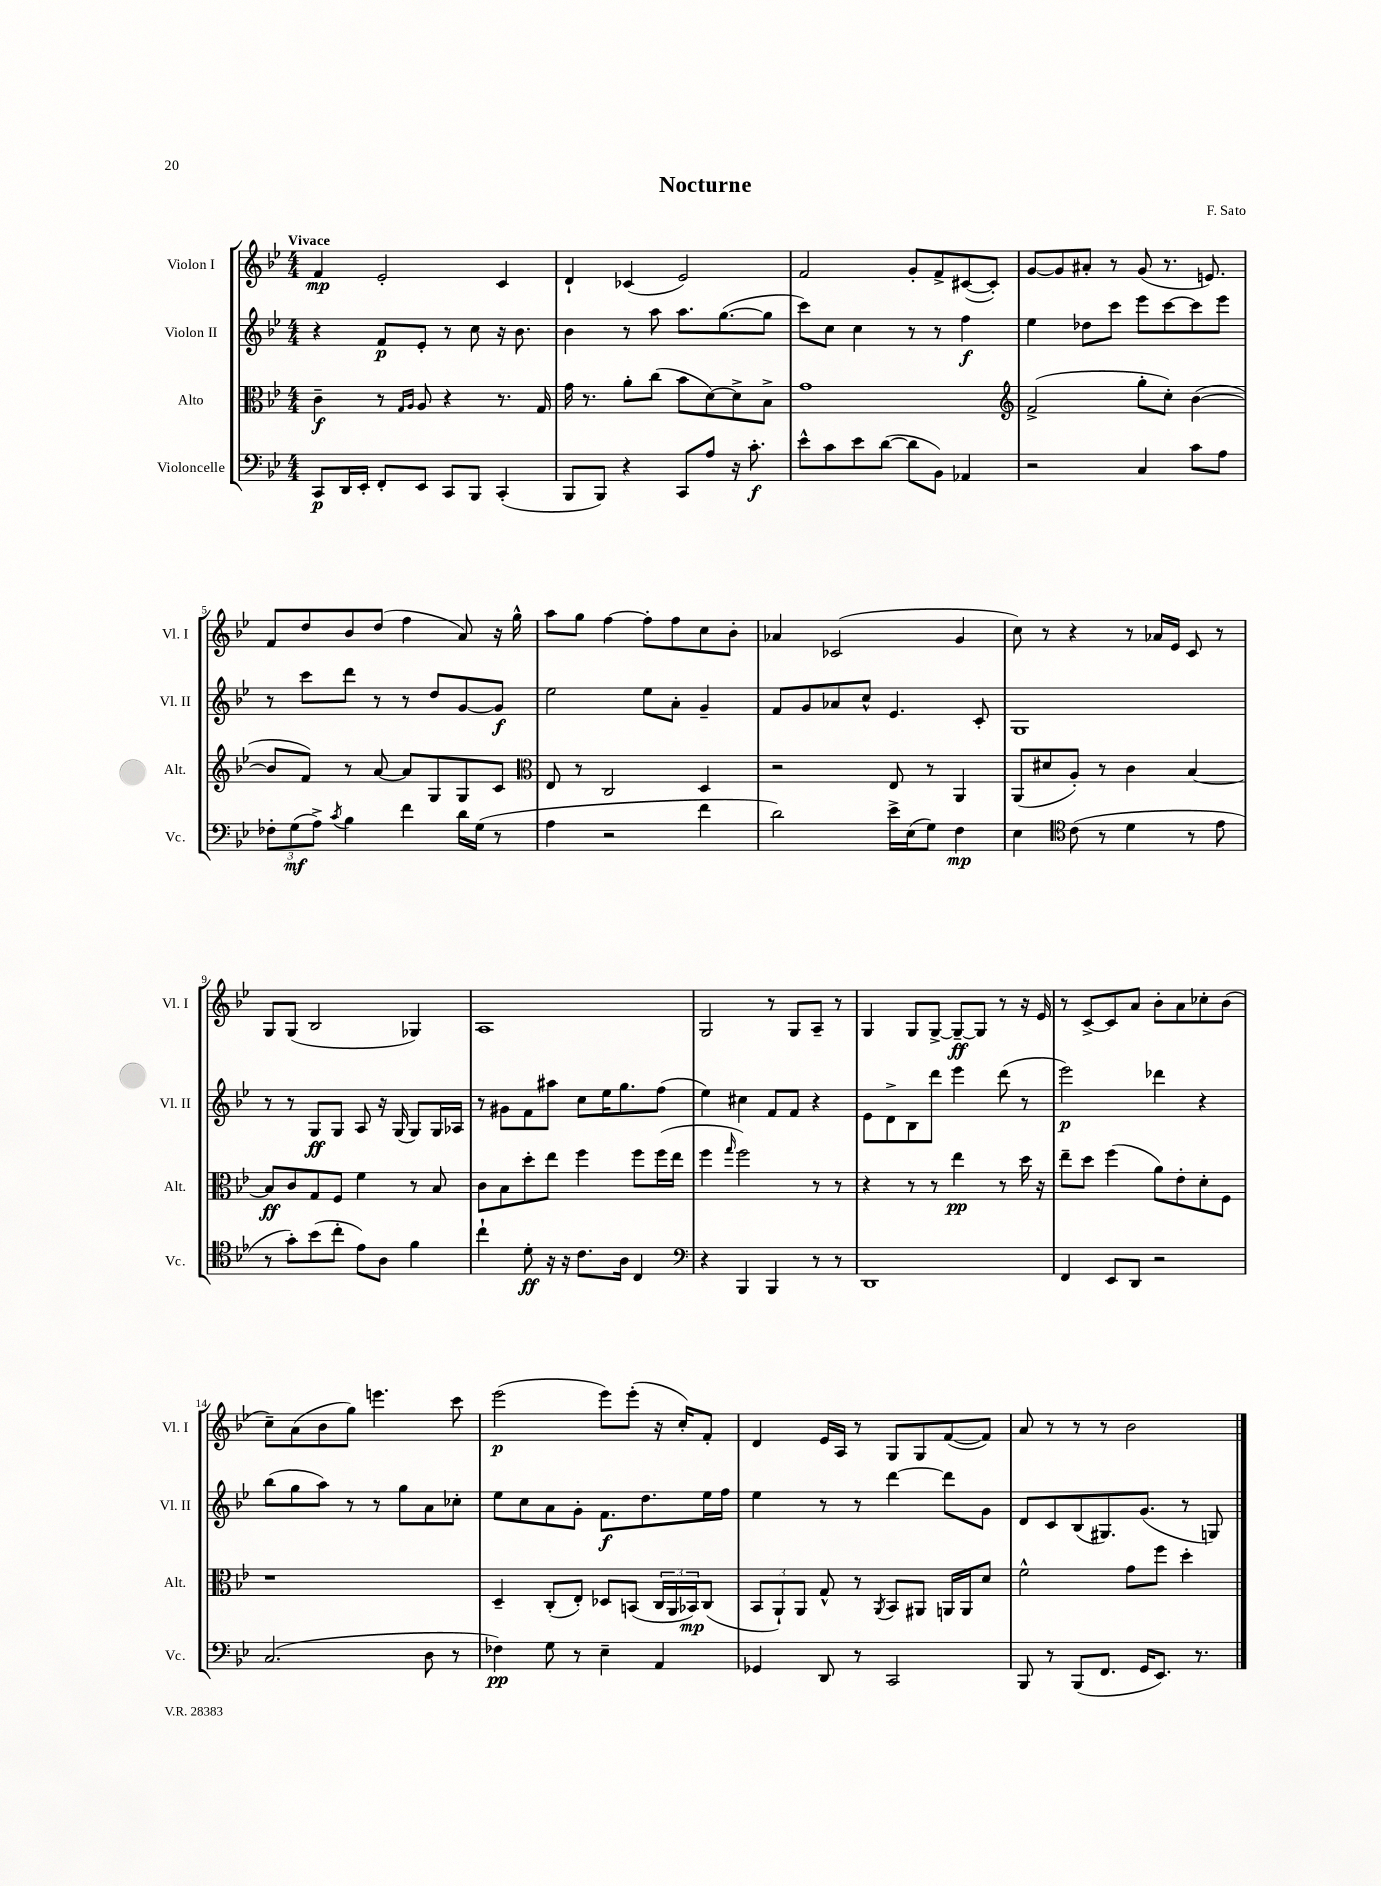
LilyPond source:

\header { title = "Nocturne" composer = "F. Sato" }
<<
\new StaffGroup <<
\new Staff = "s0" \with { instrumentName = "Violon I" shortInstrumentName = "Vl. I" } {
    \clef treble \key bes \major \numericTimeSignature \time 4/4 \tempo "Vivace"
    f'4\mp ees'2-. c'4 |
    d'4-! ces'4( ees'2) |
    f'2 g'8-. f'8-> cis'8~( cis'8-.) |
    g'8~ g'8 ais'8-. r8 g'8( r8. e'8.) |
    f'8 d''8 bes'8 d''8( f''4 a'8) r16 g''16-^ |
    a''8 g''8 f''4~ f''8-. f''8 c''8 bes'8-. |
    aes'4 ces'2( g'4 |
    c''8) r8 r4 r8 aes'16 ees'16 c'8 r8 |
    g8 g8( bes2 ges4) |
    a1 |
    g2 r8 g8 a8-- r8 |
    g4 g8 g8~-> g8~--\ff g8 r8 r16 ees'16 |
    r8 c'8~-> c'8 a'8 bes'8-. a'8 ces''8-. bes'8( |
    c''8--) a'8( bes'8 g''8) e'''4. c'''8 |
    ees'''2\p( ees'''8) ees'''8-.( r16 c''16-.) f'8-. |
    d'4 ees'16 a16 r8 g8 g8 f'8~( f'8) |
    a'8 r8 r8 r8 bes'2 \bar "|." |
}
\new Staff = "s1" \with { instrumentName = "Violon II" shortInstrumentName = "Vl. II" } {
    \clef treble \key bes \major \numericTimeSignature \time 4/4
    r4 f'8\p ees'8-. r8 c''8 r16 bes'8. |
    bes'4 r8 a''8 a''8. g''8.~( g''8 |
    c'''8) c''8 c''4 r8 r8 f''4\f |
    ees''4 des''8 c'''8 ees'''8 c'''8~ c'''8 ees'''8 |
    r8 c'''8 d'''8 r8 r8 d''8 g'8~ g'8\f |
    ees''2 ees''8 a'8-. g'4-- |
    f'8 g'8 aes'8 c''8-^ ees'4. c'8-. |
    g1 |
    r8 r8 g8\ff g8 a8 r16 g16( g8) g16 aes16 |
    r8 gis'8 f'8 ais''8 c''8 ees''16 g''8. f''8( |
    ees''4) cis''4 f'8 f'8 r4 |
    ees'8 d'8-> bes8 d'''8 ees'''4 d'''8( r8 |
    ees'''2\p) des'''4 r4 |
    bes''8( g''8 a''8) r8 r8 g''8 a'8 ces''8-. |
    ees''8 c''8 a'8 g'8-. f'8.\f d''8. ees''16 f''16 |
    ees''4 r8 r8 d'''4~ d'''8 g'8 |
    d'8 c'8 bes8( gis8.) g'8.( r8 g8) \bar "|." |
}
\new Staff = "s2" \with { instrumentName = "Alto" shortInstrumentName = "Alt." } {
    \clef alto \key bes \major \numericTimeSignature \time 4/4
    c'4--\f r8 \grace { g16 a16 } a8 r4 r8. g16 |
    g'16 r8. a'8-. c''8( bes'8 d'8~) d'8-> bes8-> |
    g'1 |
    \clef treble f'2->( g''8-. c''8-.) bes'4~( |
    bes'8 f'8) r8 a'8~ a'8 g8 g8 c'8 |
    \clef alto ees8 r8 c2 d4 |
    r2 ees8 r8 a,4 |
    a,8( dis'8 a8-.) r8 c'4 bes4~ |
    bes8\ff c'8 g8 f8 f'4 r8 bes8 |
    c'8 bes8 d''8-. ees''8 f''4 f''8 f''16( ees''16 |
    f''4 \grace { g''16 } f''2) r8 r8 |
    r4 r8 r8 ees''4\pp r8 d''16 r16 |
    ees''8-- d''8 f''4( a'8) ees'8-. d'8-. f8 |
    r1 |
    d4-- c8-.( ees8-.) des8 b,8( \tuplet 3/2 { c16 a,16 bes,16\mp) } c8( |
    \tuplet 3/2 { bes,8 a,8-!) a,8 } g8-^ r8 \acciaccatura { a,8 } bes,8 ais,8 a,16 a,16 d'8 |
    f'2-^ g'8 f''8 d''4-. \bar "|." |
}
\new Staff = "s3" \with { instrumentName = "Violoncelle" shortInstrumentName = "Vc." } {
    \clef bass \key bes \major \numericTimeSignature \time 4/4
    c,8\p d,16 ees,16-. f,8-. ees,8 c,8 bes,,8 c,4-.( |
    bes,,8 bes,,8) r4 c,8 a8 r16 c'8.-.\f |
    ees'8-^ c'8 ees'8 d'8~( d'8 bes,8) aes,4 |
    r2 c4 c'8 a8 |
    \tuplet 3/2 { fes8-. g8\mf( a8->) } \acciaccatura { c'8 } bes4 f'4 d'16 g16( r8 |
    a4 r2 f'4 |
    d'2) ees'16-> ees16( g8) f4\mp |
    ees4 \clef tenor c'8( r8 d'4 r8 ees'8 |
    r8 g'8-.) bes'8( c''8-. ees'8) a8 f'4 |
    c''4-! d'8-.\ff r16 r16 c'8. a16 c4 |
    \clef bass r4 bes,,4 bes,,4 r8 r8 |
    d,1 |
    f,4 ees,8 d,8 r2 |
    c2.( d8 r8 |
    fes4\pp) g8 r8 ees4-- a,4 |
    ges,4 d,8 r8 c,2 |
    bes,,8 r8 bes,,8( f,8. g,16 ees,8.) r8. \bar "|." |
}
>>
>>
